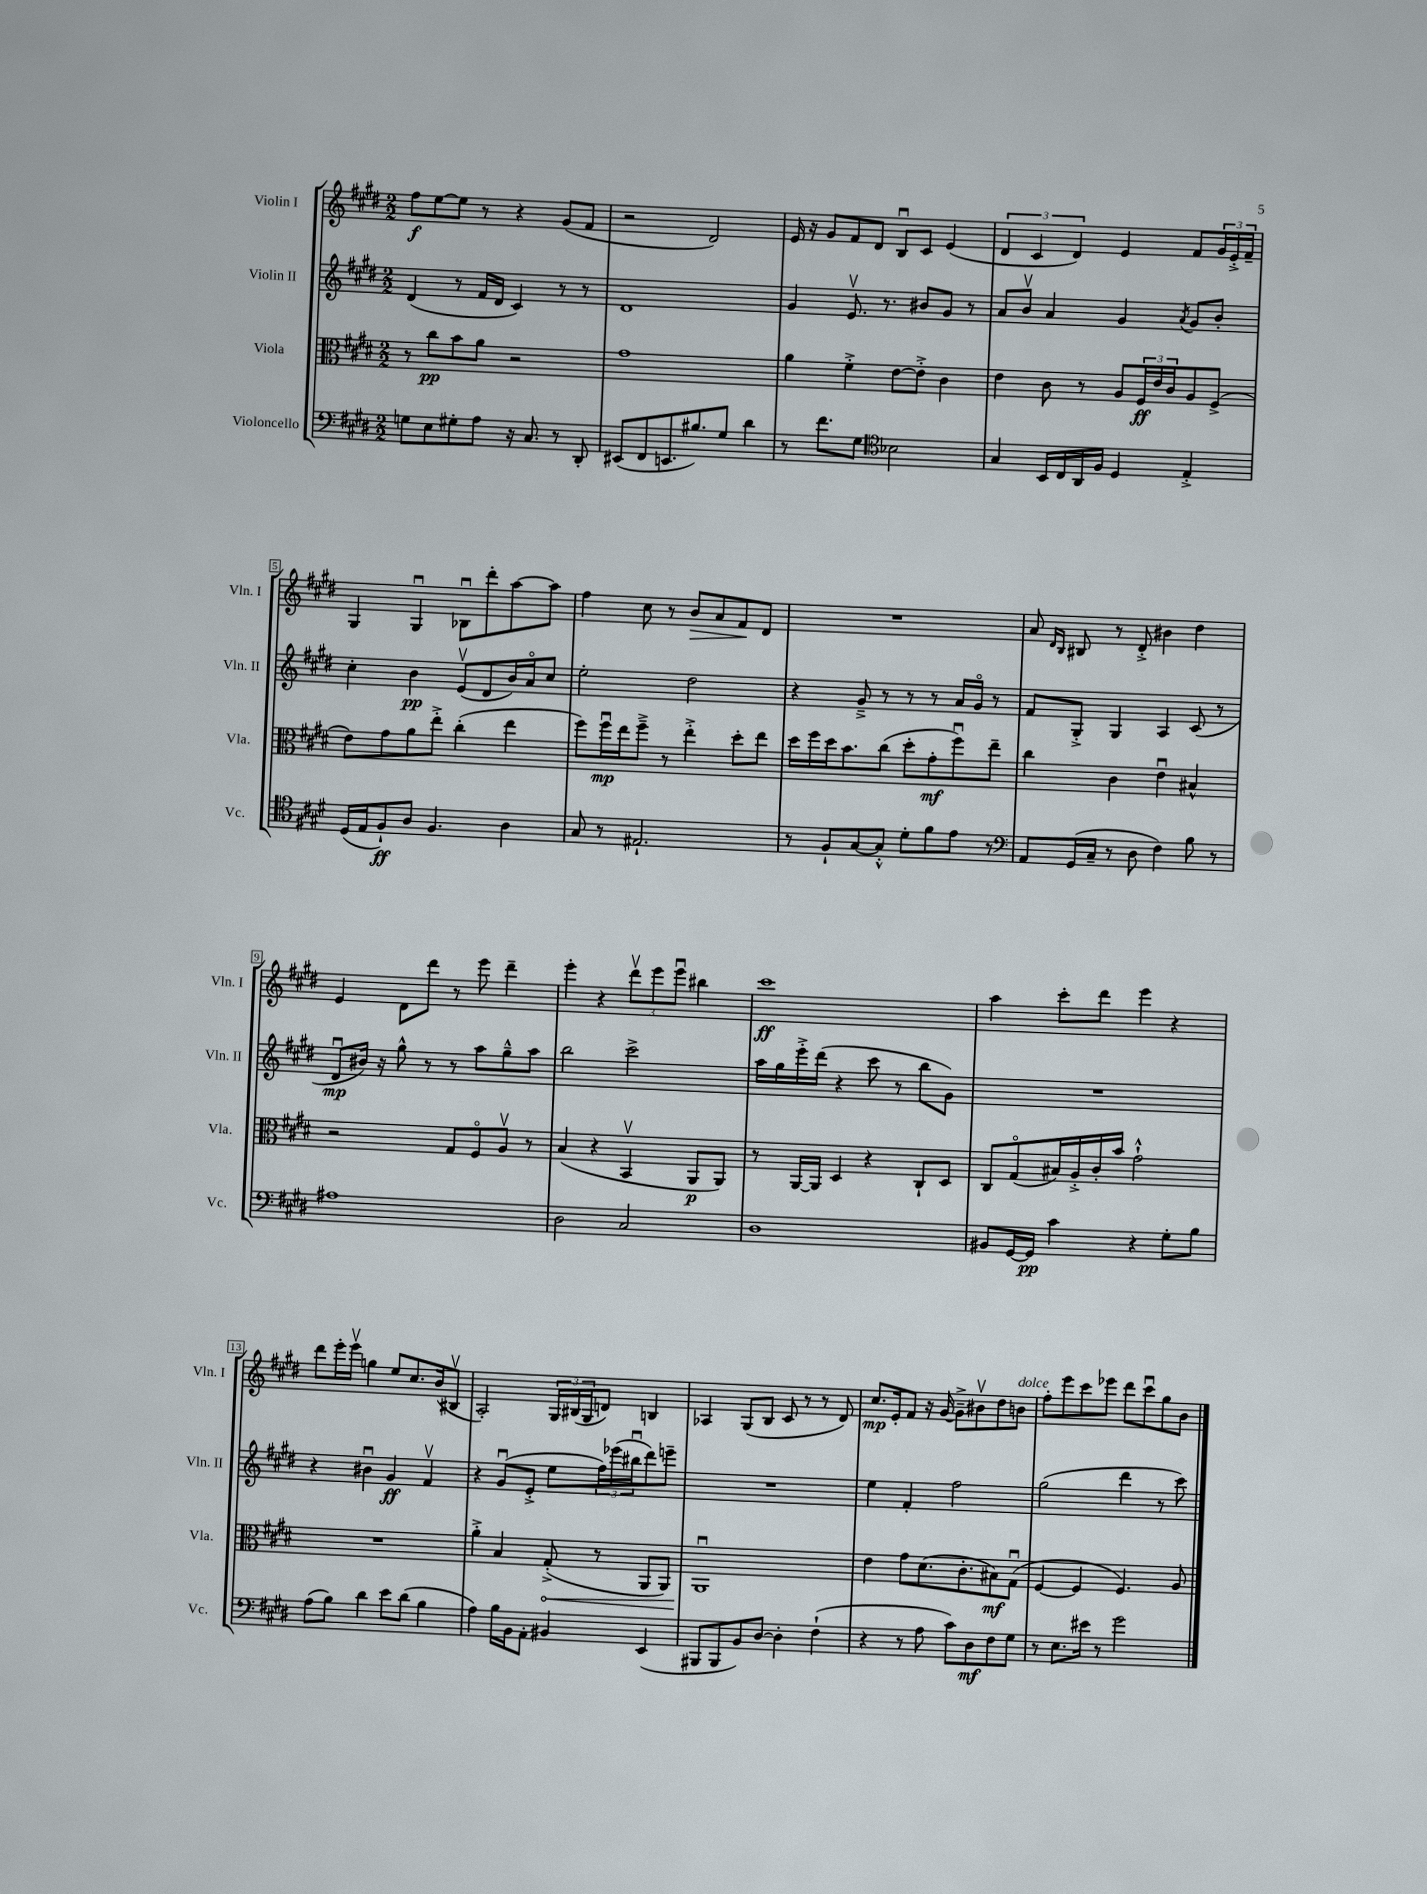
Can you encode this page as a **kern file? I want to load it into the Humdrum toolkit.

**kern	**dynam	**kern	**dynam	**kern	**dynam	**kern	**dynam
*part4	*part4	*part3	*part3	*part2	*part2	*part1	*part1
*staff4	*staff4	*staff3	*staff3	*staff2	*staff2	*staff1	*staff1
*I"Violoncello	*	*I"Viola	*	*I"Violin II	*	*I"Violin I	*
*I'Vc.	*	*I'Vla.	*	*I'Vln. II	*	*I'Vln. I	*
*clefF4	*	*clefC3	*	*clefG2	*	*clefG2	*
*k[f#c#g#d#]	*	*k[f#c#g#d#]	*	*k[f#c#g#d#]	*	*k[f#c#g#d#]	*
*M2/2	*	*M2/2	*	*M2/2	*	*M2/2	*
=1	=1	=1	=1	=1	=1	=1	=1
8Gn\L	.	8r	.	(4d#/	.	8ff#\L	f
8E\	.	8cc#\L	pp	.	.	[8ee\	.
8G#X'\	.	8b\	.	8r	.	8ee\J]	.
8A\J	.	8a\J	.	16f#/LL	.	8r	.
.	.	.	.	16d#/JJ	.	.	.
16r	.	2r	.	4c#/)	.	4r	.
8.C#/	.	.	.	.	.	.	.
8r	.	.	.	8r	.	(8g#/L	.
8DD#'/	.	.	.	8r	.	8f#/J	.
=2	=2	=2	=2	=2	=2	=2	=2
(8EE#X/L	.	1g#	.	1d#	.	2r	.
8FF#/	.	.	.	.	.	.	.
8.EEn/	.	.	.	.	.	.	.
8.B#X/)	.	.	.	.	.	.	.
.	.	.	.	.	.	2d#/)	.
8G#/J	.	.	.	.	.	.	.
4d#\	.	.	.	.	.	.	.
=3	=3	=3	=3	=3	=3	=3	=3
8r	.	4a\	.	4g#/	.	16e/	.
.	.	.	.	.	.	16r	.
8.f#\L	.	.	.	.	.	8g#/L	.
.	.	4f#'^\	.	8.ev/	.	8f#/	.
8.G#\J	.	.	.	.	.	.	.
.	.	.	.	.	.	8d#/J	.
.	.	.	.	8.r	.	.	.
*clefC4	*	*	*	*	*	*	*
2B-X\	.	[8e\L	.	.	.	8Bu/L	.
.	.	8e'^\J]	.	8b#X/L	.	8c#/J	.
.	.	4c#\	.	8g#/J	.	(4e/	.
.	.	.	.	8r	.	.	.
=4	=4	=4	=4	=4	=4	=4	=4
4G#/	.	4e\	.	8a/L	.	6d#/	.
.	.	.	.	8bv/J	.	.	.
.	.	.	.	.	.	6c#/	.
16BB/LL	.	8c#\	.	4a/	.	.	.
16C#/	.	.	.	.	.	.	.
.	.	.	.	.	.	6d#/)	.
16AA/	.	8r	.	.	.	.	.
16F#/JJ	.	.	.	.	.	.	.
4D#/	.	8A/L	.	4g#/	.	4e/	.
.	.	24F#/L	ff	.	.	.	.
.	.	24e/	.	.	.	.	.
.	.	24c#/J	.	.	.	.	.
.	.	.	.	8qa/	.	.	.
4E'^/	.	8A/	.	8g#/L	.	8f#/L	.
.	.	(8F#^/J	.	8b'/J	.	24g#/L	.
.	.	.	.	.	.	24e'^/	.
.	.	.	.	.	.	24f#~/JJ	.
!!LO:LB:g=z
=5	=5	=5	=5	=5	=5	=5	=5
(16D#/LL	.	8e\L)	.	4cc#'\	.	4G#/	.
16E/J	.	.	.	.	.	.	.
8F#`/)	ff	8g#\	.	.	.	.	.
8A/J	.	8a\	.	4b\	pp	4G#u/	.
4.F#/	.	8ee'^\J	.	.	.	.	.
.	.	(4cc#'\	.	(8ev/L	.	8B-Xu\L	.
.	.	.	.	8d#/	.	8ddd#'\	.
4A\	.	4ee\	.	16b/L)	.	[8aa\	.
.	.	.	.	16a/J	.	.	.
.	.	.	.	8cc#/J	.	8aa\J]	.
=6	=6	=6	=6	=6	=6	=6	=6
8G#/	.	8ff#\L)	.	2ee'\	.	4ff#\	.
8r	.	16ff#u\L	mp	.	.	.	.
.	.	16ee\J	.	.	.	.	.
2.E#X`/	.	8ff#~^\J	.	.	.	8cc#\	.
.	.	8r	.	.	.	8r	.
!	!	!	!	!	!	!	!LO:HP:b
.	.	4ee'^\	.	2dd#\	.	8b/L	>
.	.	.	.	.	.	8a/	.
.	.	8dd#'\L	.	.	.	8f#/	.
.	.	8ee\J	.	.	.	8d#/J	]
=7	=7	=7	=7	=7	=7	=7	=7
8r	.	16dd#\LL	.	4r	.	1r	.
.	.	16ff#\	.	.	.	.	.
8F#`/L	.	16dd#\J	.	.	.	.	.
.	.	8.b\	.	.	.	.	.
[8G#/	.	.	.	8g#~^/	.	.	.
8G#'^^/J]	.	(8cc#\J	.	8r	.	.	.
8d#'\L	.	8dd#'\L	.	8r	.	.	.
8f#\	.	8g#'\	mf	8r	.	.	.
8e\J	.	8ff#u\)	.	16a/LL	.	.	.
.	.	.	.	16g#/JJ	.	.	.
8r	.	8ee~\J	.	8r	.	.	.
=8	=8	=8	=8	=8	=8	=8	=8
*clefF4	*	*	*	*	*	*	*
8AA/L	.	4cc#\	.	8f#/L	.	8a/	.
.	.	.	.	.	.	16qqd#/LL	.
.	.	.	.	.	.	16qqB/JJ	.
(16GG#/L	.	.	.	8G#'^/J	.	8B#X/	.
16C#~/JJ	.	.	.	.	.	.	.
8r	.	4c#\	.	4G#/	.	8r	.
8D#\	.	.	.	.	.	8d#'^/	.
4F#\)	.	4eu\	.	4A/	.	4b#X\	.
8B\	.	4B#X^^/	.	(8c#/	.	4dd#\	.
8r	.	.	.	8r	.	.	.
!!LO:LB:g=z
=9	=9	=9	=9	=9	=9	=9	=9
1A#X	.	2r	.	8d#u/L	mp	4e/	.
.	.	.	.	16b#X/Jk)	.	.	.
.	.	.	.	16r	.	.	.
.	.	.	.	8gg#^^\	.	8d#\L	.
.	.	.	.	8r	.	8ddd#\J	.
.	.	8G#/L	.	8r	.	8r	.
.	.	8F#/	.	8aa\L	.	8eee\	.
.	.	8Av/J	.	8gg#~^^\	.	4ddd#~\	.
.	.	8r	.	8aa\J	.	.	.
=10	=10	=10	=10	=10	=10	=10	=10
2D#\	.	(4B/	.	2bb\	.	4eee'\	.
.	.	4r	.	.	.	4r	.
2C#/	.	4BBv/	.	2ccc#^\	.	12ddd#v\L	.
.	.	.	.	.	.	12eee\	.
.	.	.	.	.	.	12eeeu\J	.
.	.	8AA/L	p	.	.	4bb#X\	.
.	.	8AA/J)	.	.	.	.	.
=11	=11	=11	=11	=11	=11	=11	=11
1D#	.	8r	.	16aa\LL	.	1ccc#	ff
.	.	.	.	16gg#\	.	.	.
.	.	[16AA/LL	.	16eee'^\	.	.	.
.	.	16AA/JJ]	.	(16ddd#\JJ	.	.	.
.	.	4D#/	.	4r	.	.	.
.	.	4r	.	8ccc#\	.	.	.
.	.	.	.	8r	.	.	.
.	.	8C#`/L	.	8bb\L	.	.	.
.	.	8D#/J	.	8g#\J)	.	.	.
=12	=12	=12	=12	=12	=12	=12	=12
8BB#X/L	.	8C#/L	.	1r	.	4aa\	.
[16GG#/L	.	(8G#/	.	.	.	.	.
16GG#/JJ]	pp	.	.	.	.	.	.
4c#\	.	16B#X/L)	.	.	.	8ccc#'\L	.
.	.	16A'^/	.	.	.	.	.
.	.	16c#'/	.	.	.	8ddd#\J	.
.	.	16b/JJ	.	.	.	.	.
4r	.	2g#`^^\	.	.	.	4eee\	.
8G#'\L	.	.	.	.	.	4r	.
8B\J	.	.	.	.	.	.	.
!!LO:LB:g=z
=13	=13	=13	=13	=13	=13	=13	=13
(8A\L	.	1r	.	4r	.	8ddd#\L	.
8B\J)	.	.	.	.	.	16eee'\L	.
.	.	.	.	.	.	16eeev\JJ	.
4d#\	.	.	.	4b#Xu\	.	4ggn\	.
8e\L	.	.	.	4g#/	ff	8ee/L	.
(8d#\J	.	.	.	.	.	8.cc#/	.
4B\	.	.	.	4f#v/	.	.	.
.	.	.	.	.	.	(16b/k	.
.	.	.	.	.	.	8B#Xv/J	.
=14	=14	=14	=14	=14	=14	=14	=14
4A\)	.	4a'^\	.	4r	.	2A'/)	.
16B\LL	.	4B/	.	(8g#u/L	.	.	.
16BB\J	.	.	.	.	.	.	.
8AA'\J	.	.	.	8e'^/J	.	.	.
!	!	!	!LO:HP:b	!	!	!	!
4BB#X/	.	(8G#'^/	<	8ee\L	.	24G#/LL	.
.	.	.	.	.	.	(24B#X/	.
.	.	.	.	.	.	24G#/J	.
.	.	8r	.	24ff#\L)	.	8dn/J)	.
.	.	.	.	(24eee-X\	.	.	.
.	.	.	.	24bb#Xu\J	.	.	.
(4EE/	.	8AA/L	.	8ddd#\)	.	4Bn/	.
.	.	8AA/J)	.	8eeen~\J	.	.	.
=15	=15	=15	=15	=15	=15	=15	=15
8BBB#X/L	.	1AAu	.	1r	.	4A-X/	.
8BBB#/	.	.	.	.	.	.	.
8BB/)	.	.	.	.	.	(8G#/L	.
[8D#/J	.	.	.	.	.	8B/J	.
4D#'\]	.	.	.	.	.	8c#/	.
.	.	.	.	.	.	8r	.
(4F#`\	.	.	.	.	.	8r	.
.	.	.	.	.	.	8d#/)	.
.	.	.	[	.	.	.	.
=16	=16	=16	=16	=16	=16	=16	=16
4r	.	4e\	.	4ee\	.	8.cc#/L	mp
.	.	.	.	.	.	16e'/k	.
8r	.	8g#\L	.	4f#'/	.	8f#/J	.
8A\	.	(8.d#\	.	.	.	16r	.
.	.	.	.	.	.	[16g#/	.
8c#\L)	.	.	.	2ff#\	.	8g#~^\L]	.
.	.	8.c#'\	.	.	.	.	.
8D#\	mf	.	.	.	.	8b#Xv\	.
8F#\	.	8B#X\)	mf	.	.	8dd#\	.
!	!	!	!	!	!	!LO:TX:a:i:t=dolce	!
8G#\J	.	(8G#u\J	.	.	.	8bn\J	.
=17	=17	=17	=17	=17	=17	=17	=17
8r	.	[4F#/	.	(2gg#\	.	8ff#'\L	.
8.E\L	.	.	.	.	.	8eee\	.
.	.	4F#/]	.	.	.	8ccc#\	.
16e#X\Jk	.	.	.	.	.	.	.
8r	.	.	.	.	.	8eee-X\J	.
2g#\	.	4.F#/)	.	4ddd#\	.	8ddd#\L	.
.	.	.	.	.	.	8ccc#u\	.
.	.	.	.	8r	.	8gg#\	.
.	.	8A/	.	8ccc#\)	.	8b\J	.
==	==	==	==	==	==	==	==
*-	*-	*-	*-	*-	*-	*-	*-
